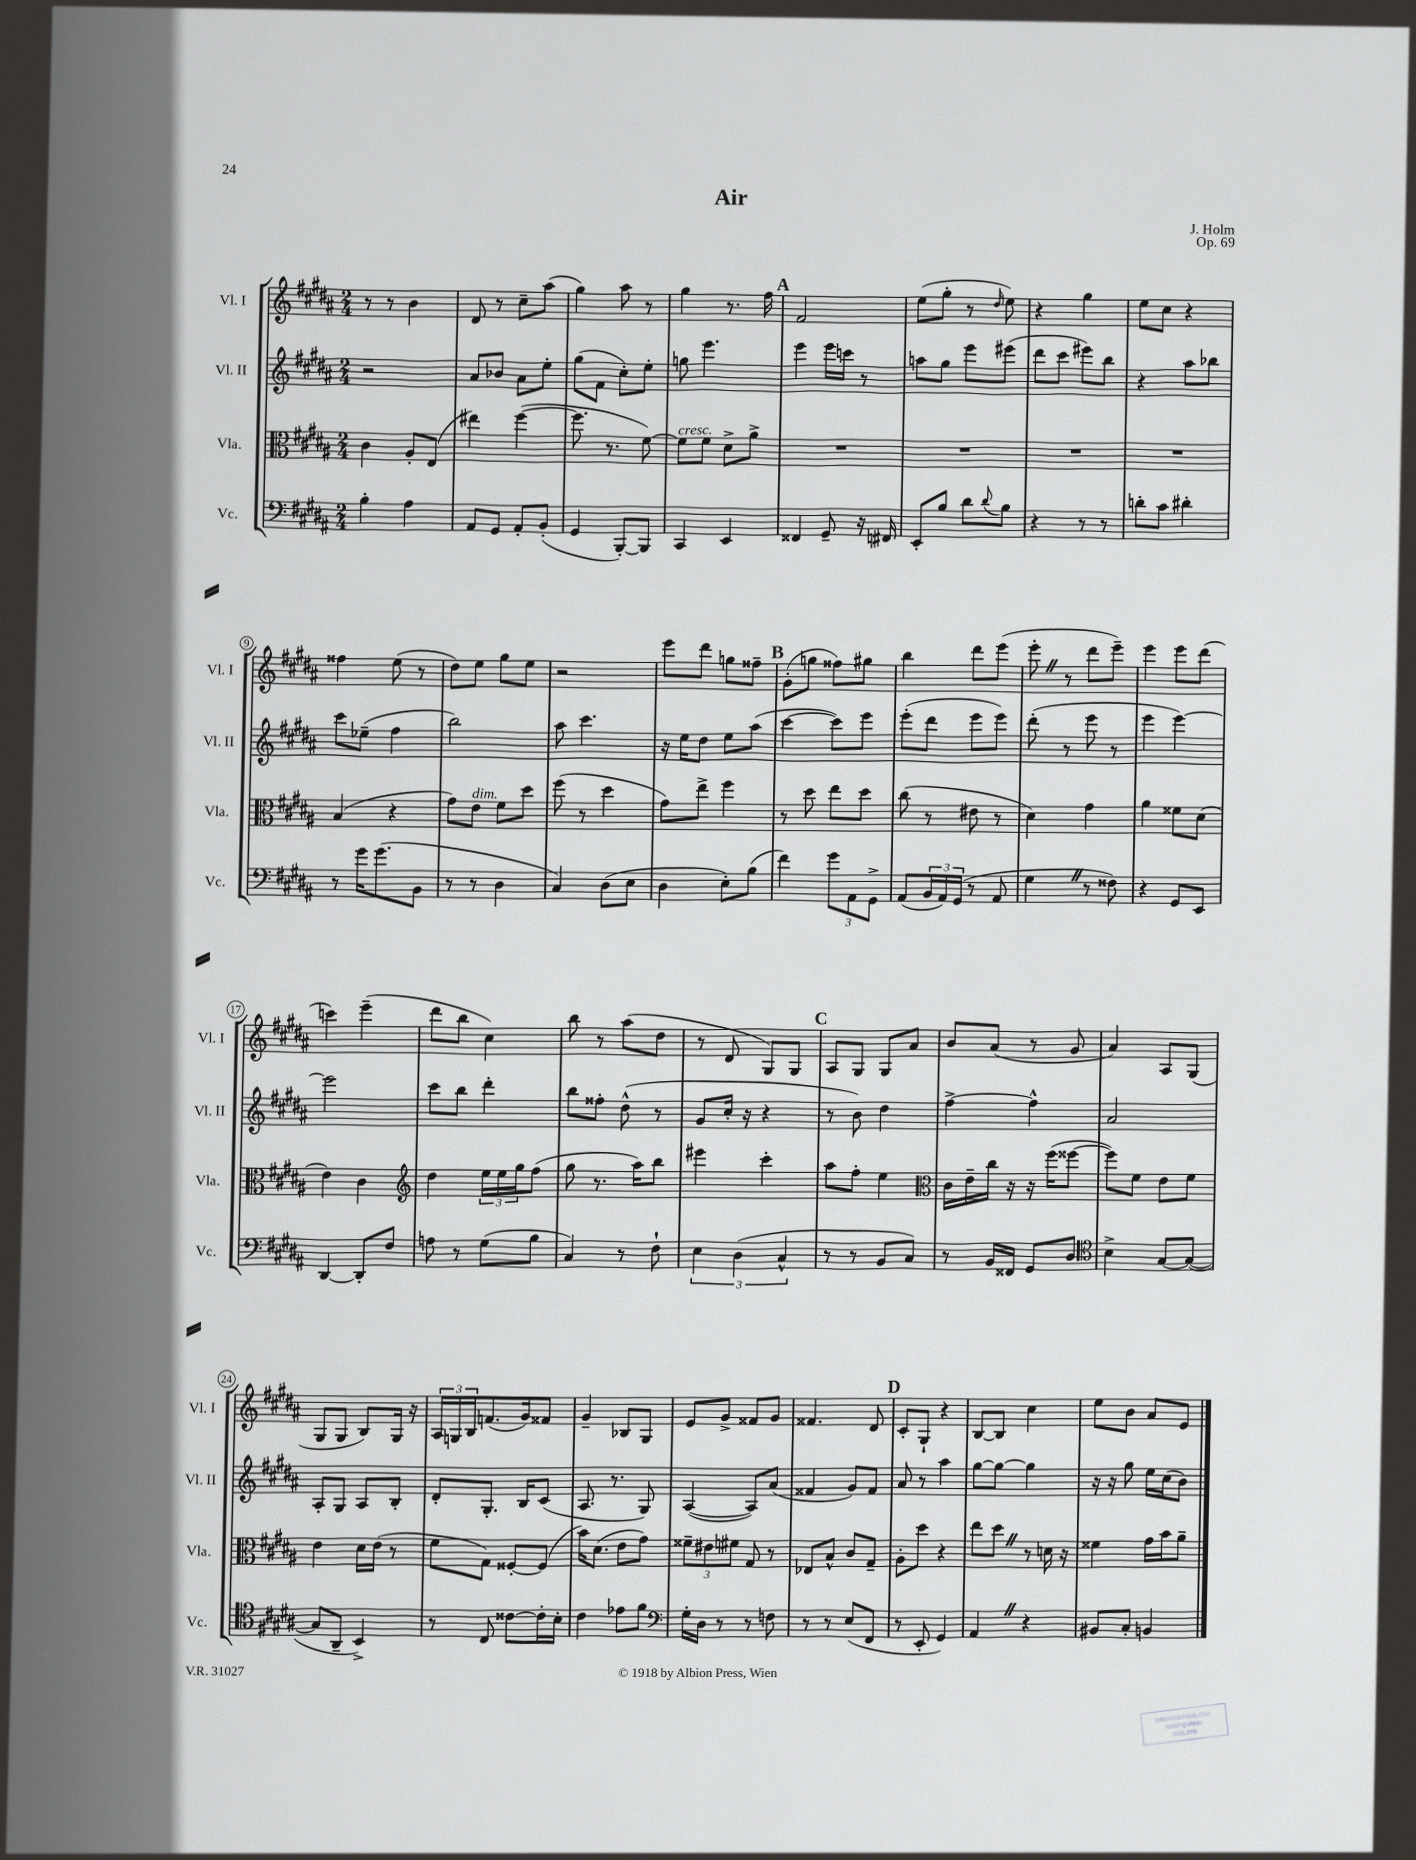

**kern	**kern	**kern	**kern
*part4	*part3	*part2	*part1
*staff4	*staff3	*staff2	*staff1
*I"Vc.	*I"Vla.	*I"Vl. II	*I"Vl. I
*I'Vc.	*I'Vla.	*I'Vl. II	*I'Vl. I
*clefF4	*clefC3	*clefG2	*clefG2
*k[f#c#g#d#a#]	*k[f#c#g#d#a#]	*k[f#c#g#d#a#]	*k[f#c#g#d#a#]
*M2/4	*M2/4	*M2/4	*M2/4
=1	=1	=1	=1
4B'\	4c#\	2r	8r
.	.	.	8r
4A#\	8A#'/L	.	4b\
.	(8E/J	.	.
=2	=2	=2	=2
8AA#/L	4ee#X\)	8a#/L	8d#/
8GG#/J	.	8b-X/J	8r
8AA#'/L	([4ff#\	8a#\L	8cc#~\L
(8BB'/J	.	8ee'\J	(8aa#\J
=3	=3	=3	=3
4GG#/	8.ff#\]	(8gg#\L	4gg#\)
.	.	8f#\J	.
.	8.r	.	.
[8BBB'/L)	.	8cc#'\L)	8aa#\
8BBB/J]	[8f#\)	8ee'\J	8r
=4	=4	=4	=4
!	!LO:TX:a:i:t=cresc.	!	!
4CC#/	8f#\L]	8ggn\	4gg#\
.	8f#\J	4.eee\	.
4EE/	8d#^\L	.	8.r
.	8a#^\J	.	.
.	.	.	16ff#\
!!LO:REH:place=s1:t=A
=5	=5	=5	=5
4FF##X/	2r	4eee\	2f#/
8GG#~/	.	16eee\LL	.
.	.	16cccn\JJ	.
16r	.	8r	.
16FF#X/	.	.	.
=6	=6	=6	=6
8EE'/L	2r	8aan\L	(8ee\L
8B/J	.	8gg#\J	8gg#'\J
8d#\L	.	8eee\L	8r
8qqd#/	.	.	16qqdd#/
8B\J	.	(8eee#X\J	8ee\)
=7	=7	=7	=7
4r	2r	8ddd#\L	4r
.	.	8ccc#\J	.
8r	.	8eee#X\L)	4gg#\
8r	.	8bb\J	.
=8	=8	=8	=8
8dn'\L	2r	4r	8ee\L
8c#\J	.	.	8cc#\J
4d#X'\	.	8aa#\L	4r
.	.	8bb-X\J	.
!!LO:LB:g=z
=9	=9	=9	=9
8r	(4B/	8ccc#\L	4ff##X\
16g#\KL	.	(8ee-X~\J	.
(8.g#\	.	.	.
.	4r	4ff#\	(8ee\
8BB\J	.	.	8r
=10	=10	=10	=10
8r	8g#\L)	2bb\)	8dd#\L)
!	!LO:TX:a:i:t=dim.	!	!
8r	8e\J	.	8ee\J
4D#\	8f#\L	.	8gg#\L
.	8dd#\J	.	8ee\J
=11	=11	=11	=11
4C#/)	(8ff#\	8aa#\	2r
.	8r	4.ccc#\	.
(8D#\L	4dd#\	.	.
8E\J	.	.	.
=12	=12	=12	=12
4D#\	8g#\L)	16r	8eee\L
.	.	16ee\KL	.
.	8ee^\J	8dd#\J	8ddd#\J
8E'\L)	4ff#\	8ee\L	8ggn\L
(8B\J	.	(8aa#\J	8ff##X~\J
!!LO:REH:place=s1:t=B
=13	=13	=13	=13
4f#\)	8r	[4ccc#\	(8g#'\L
.	8dd#\	.	8ggn\J
12g#\L	8ee\L	8ccc#\L])	8ff##X\L)
12AA#\	.	.	.
.	8dd#\J	8eee\J	8gg#X\J
12GG#^\J	.	.	.
=14	=14	=14	=14
(8AA#/L	(8cc#\	(8eee'\L	4bb\
24BB/L	8r	8ddd#\J	.
24AA#/)	.	.	.
(24GG#/JJ	.	.	.
8r	8e#X\	8eee\L	8ddd#\L
8AA#/	8r	8eee\J)	(8eee\J
=15	=15	=15	=15
4G#Z\	4d#\)	(8ddd#'\	8eee'Z\
.	.	8r	8r
8r	4g#\	8eee\	8ddd#\L
8F##X\)	.	8r	8eee~\J)
=16	=16	=16	=16
4r	4a#\	4eee\	4eee\
8GG#/L	8f##X\L	[4eee\)	8eee\L
8EE/J	(8d#\J	.	(8ddd#\J
!!LO:LB:g=z
=17	=17	=17	=17
[4DD#/	4e\)	2eee\]	4cccn\)
8DD#'/L]	4c#\	.	(4eee~\
8F#/J	.	.	.
=18	=18	=18	=18
*	*clefG2	*	*
8An\	4dd#\	8ccc#\L	8ddd#\L
8r	.	8bb\J	8bb\J
(8G#\L	24ee\LL	4ddd#'\	4cc#\)
.	24ee\	.	.
.	24gg#\J	.	.
8B\J	(8ff#\J	.	.
=19	=19	=19	=19
4C#/)	8gg#\	8bb\L	8bb\
.	8.r	8ff##X'\J	8r
8r	.	(8dd#^^\	(8aa#\L
.	16aa#\KL)	.	.
8F#`\	8bb\J	8r	8dd#\J
=20	=20	=20	=20
6E\	4eee#X\	8g#/L	8r
.	.	16cc#'/Jk	8d#/
(6D#\	.	.	.
.	.	16r	.
.	4ccc#'\	4r	8G#/L)
6C#^^/	.	.	.
.	.	.	8G#/J
!!LO:REH:place=s1:t=C
=21	=21	=21	=21
8r	8aa#\L	8r	8A#/L
8r	8ff#'\J	8b\)	8G#/J
8BB/L	4ee\	4dd#\	8G#/L
8C#/J)	.	.	8a#/J
=22	=22	=22	=22
*	*clefC3	*	*
8r	16c#\LL	[4ff#^\	8b/L
.	16e~\	.	.
16BB/LL	16cc#\JJ	.	(8a#/J
16FF##X/JJ	16r	.	.
8GG#/L	16r	4ff#^^\]	8r
.	(16ff#\KL	.	.
8D#/J	[8ff##X\J	.	8g#/
=23	=23	=23	=23
*clefC4	*	*	*
4B^\	8ff##\L])	2a#/	4a#/)
.	8f#\J	.	.
[8G#/L	8e\L	.	8A#/L
(8G#/J_	8f#\J	.	(8G#/J
!!LO:LB:g=z
=24	=24	=24	=24
8G#/L]	4e\	8A#'/L	8G#/L
8AA#~/J	.	8G#/J	8G#/J
4BB^/)	16d#\LL	8A#/L	8B/L)
.	(16e\JJ	.	.
.	8r	8B'/J	16G#/Jk
.	.	.	16r
=25	=25	=25	=25
8r	8f#\L	8d#'/L	24A#/LL
.	.	.	24Gn/
.	.	.	24B/J
8C#/	8G#\J)	8.G#'/J	(8.fn/
[8c##X\L	[8F##X'/L	.	.
.	.	16B/KL	16g#/k)
16c##'\L]	(8F##/J]	(8c#/J	8f##X/J
16B'\JJ	.	.	.
=26	=26	=26	=26
4c#\	16b\KL)	8.A#/	4g#~/
.	(8.d#\J	.	.
.	.	8.r	.
8e-X\L	8e\L	.	8B-X/L
8f#\J	8g#\J)	8G#/)	8G#/J
=27	=27	=27	=27
*clefF4	*	*	*
16G#'\LL	12f##X~\L	([4A#/	8e/L
16D#\JJ	.	.	.
.	12e#X\	.	.
8r	.	.	8g#^/J
.	12f#X\J	.	.
8r	8G#/	8A#/L])	8f##X/L
8Fn\	8r	(8a#/J	8g#/J
=28	=28	=28	=28
8r	8E-X/L	4f##X/	4.f##X/
8r	8B^^/J	.	.
(8E/L	8c#/L	8g#/L)	.
8FF#/J	8G#~/J	8f##/J	8d#/
!!LO:REH:place=s1:t=D
=29	=29	=29	=29
8r	8A#'\L	8a#/	8c#'/L
8EE'/	8dd#\J	8r	8G#`/J
4GG#/)	4r	4aa#\	4r
=30	=30	=30	=30
4AA#Z/	8ee\L	[8gg#\L	[8B/L
.	8dd#Z\J	8gg#\J_	8B/J]
4r	8r	4gg#\]	4cc#\
.	16dn\	.	.
.	16r	.	.
=31	=31	=31	=31
8BB#X/L	4f##X\	16r	8ee\L
.	.	16r	.
8C#'/J	.	8gg#\	8b\J
4BBn/	16g#\LL	16ee\LL	8a#/L
.	16b\J	(16cc#\J	.
.	8a#~\J	8b\J)	8e/J
==	==	==	==
*-	*-	*-	*-
